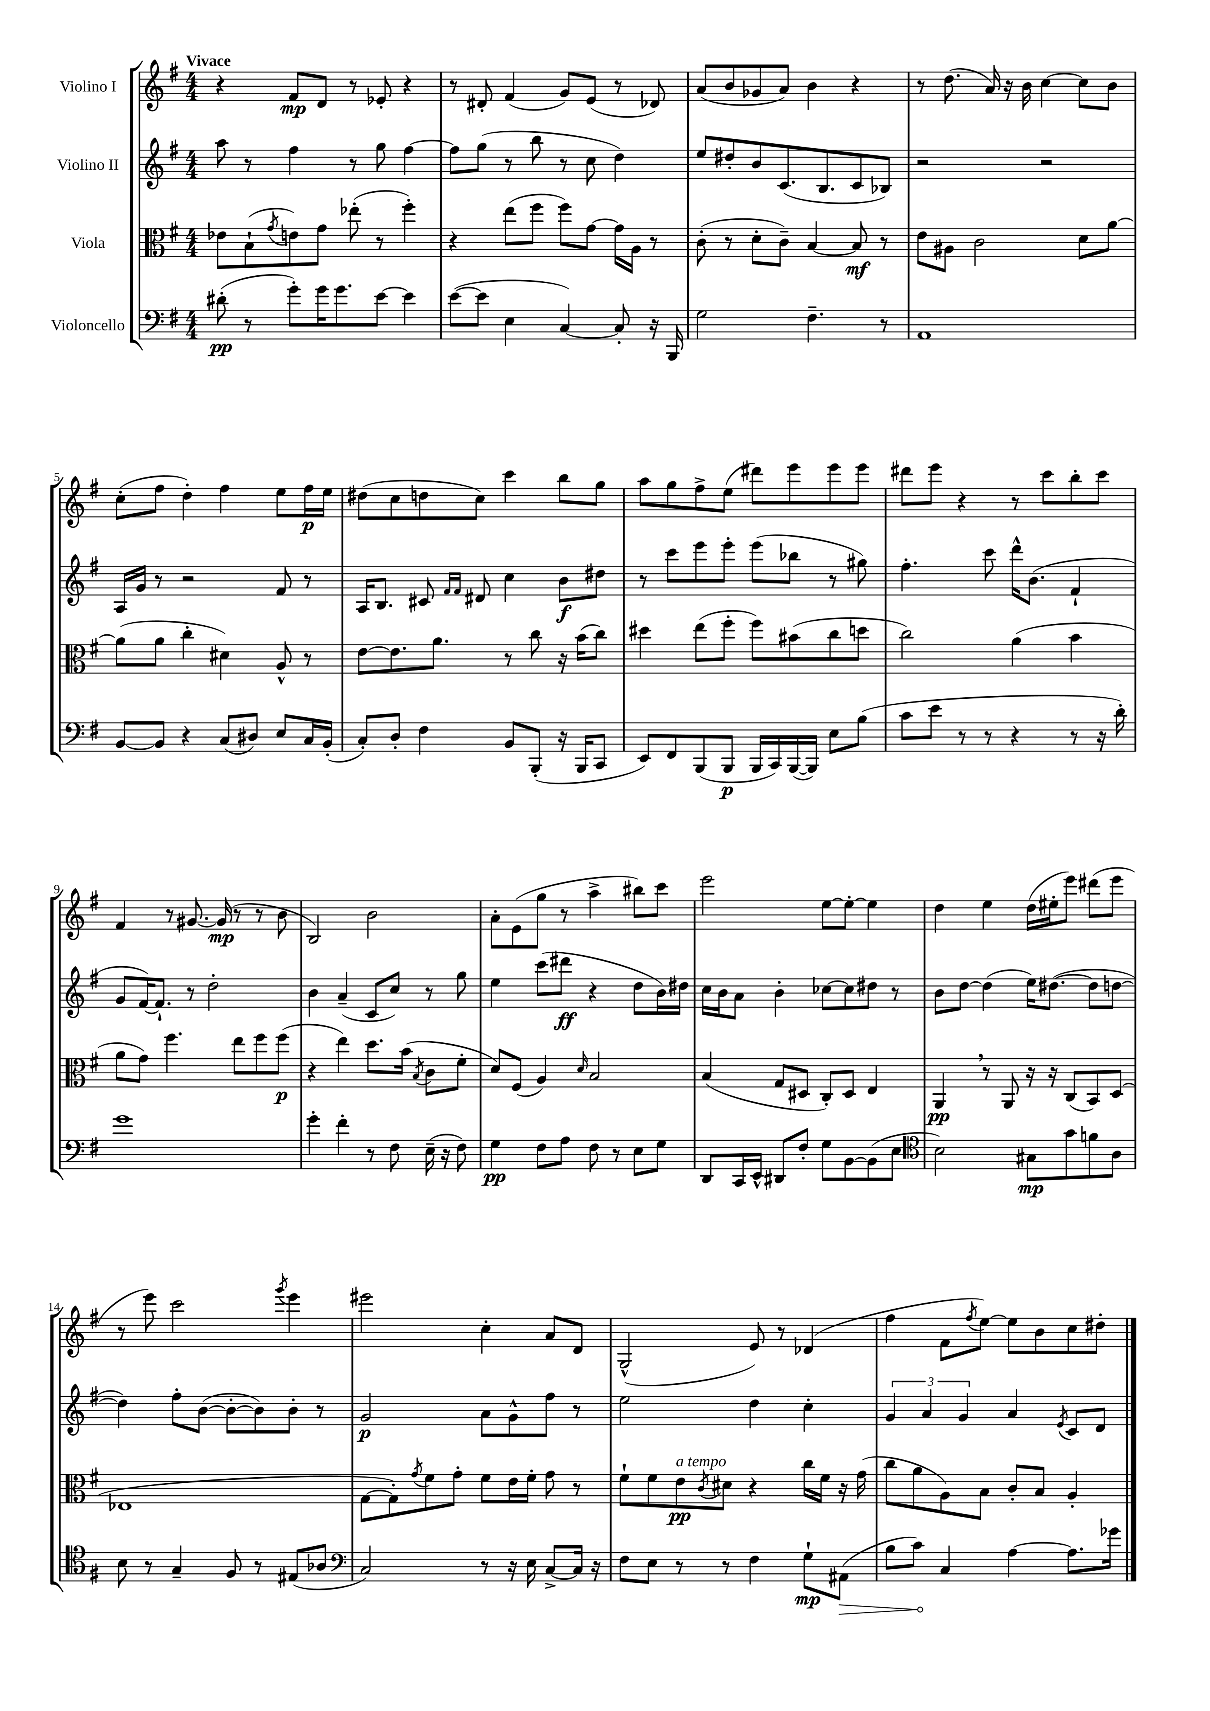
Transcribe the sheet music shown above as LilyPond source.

<<
\new StaffGroup <<
\new Staff = "s0" \with { instrumentName = "Violino I" } {
    \clef treble \key g \major \numericTimeSignature \time 4/4 \tempo "Vivace"
    r4 fis'8\mp d'8 r8 ees'8-. r4 |
    r8 dis'8-. fis'4( g'8) e'8( r8 des'8) |
    a'8( b'8 ges'8 a'8) b'4 r4 |
    r8 d''8.( a'16) r16 b'16 c''4~ c''8 b'8 |
    c''8-.( fis''8 d''4-.) fis''4 e''8 fis''16\p e''16 |
    dis''8( c''8 d''8 c''8) c'''4 b''8 g''8 |
    a''8 g''8 fis''8-> e''8( dis'''8) e'''8 e'''8 e'''8 |
    dis'''8 e'''8 r4 r8 c'''8 b''8-. c'''8 |
    fis'4 r8 gis'8.~ gis'16\mp( r8 r8 b'8 |
    b2) b'2 |
    a'8-. e'8( g''8 r8 a''4-> bis''8) c'''8 |
    e'''2 e''8~ e''8~-. e''4 |
    d''4 e''4 d''16( eis''16-. e'''8) dis'''8( e'''8 |
    r8 e'''8) c'''2 \acciaccatura { g'''8 } e'''4 |
    eis'''2 c''4-. a'8 d'8 |
    g2-^( e'8) r8 des'4( |
    fis''4 fis'8 \acciaccatura { fis''8 } e''8~) e''8 b'8 c''8 dis''8-. \bar "|." |
}
\new Staff = "s1" \with { instrumentName = "Violino II" } {
    \clef treble \key g \major \numericTimeSignature \time 4/4
    a''8 r8 fis''4 r8 g''8 fis''4~ |
    fis''8 g''8( r8 b''8 r8 c''8 d''4) |
    e''8 dis''8-. b'8 c'8.( b8. c'8 bes8) |
    r2 r2 |
    a16 g'16 r8 r2 fis'8 r8 |
    a16 b8. cis'8 \grace { fis'16 fis'16 } dis'8 c''4 b'8\f dis''8 |
    r8 c'''8 e'''8 e'''8-. e'''8( bes''8 r8 gis''8) |
    fis''4.-. c'''8 d'''16-^ b'8.( fis'4-! |
    g'8 fis'16~) fis'8.-! r8 d''2-. |
    b'4 a'4--( c'8 c''8) r8 g''8 |
    e''4 c'''8( dis'''8\ff r4 d''8 b'16) dis''16 |
    c''16 b'16 a'8 b'4-. ces''8~ ces''8 dis''8 r8 |
    b'8 d''8~ d''4( e''16) dis''8.~( dis''8 d''8~ |
    d''4) fis''8-. b'8~( b'8~-. b'8) b'8-. r8 |
    g'2\p a'8 g'8-^ fis''8 r8 |
    e''2 d''4 c''4-. |
    \tuplet 3/2 { g'4 a'4 g'4 } a'4 \acciaccatura { e'8 } c'8 d'8 \bar "|." |
}
\new Staff = "s2" \with { instrumentName = "Viola" } {
    \clef alto \key g \major \numericTimeSignature \time 4/4
    ees'8 b8-!( \acciaccatura { g'8 } e'8) g'8 ees''8-.( r8 fis''4-.) |
    r4 e''8( fis''8 fis''8) g'8~ g'16 a16 r8 |
    c'8-.( r8 d'8-. c'8--) b4~ b8\mf r8 |
    e'8 ais8 c'2 d'8 a'8~ |
    a'8( a'8 c''4-. dis'4) a8-^ r8 |
    e'8~ e'8. a'8. r8 c''8 r16 b'16( c''8) |
    dis''4 e''8( fis''8-. fis''8) bis'8( c''8 d''8 |
    c''2) a'4( b'4 |
    a'8 g'8) fis''4. e''8 fis''8 fis''8\p( |
    r4 e''4) d''8. b'16( \acciaccatura { b8 } c'8 fis'8-. |
    d'8) fis8( a4) \grace { d'16 } b2 |
    b4( g8 dis8 c8-.) dis8 e4 |
    a,4\pp \breathe r8 a,8 r16 r16 c8( b,8) d8( |
    ees1 |
    g8~ g8-.) \acciaccatura { g'8 } fis'8 g'8-. fis'8 e'16 fis'16-. g'8 r8 |
    fis'8-! fis'8 e'8\pp^\markup { \italic "a tempo" } \acciaccatura { c'8 } dis'8 r4 c''16 fis'16 r16 g'16( |
    c''8 a'8 a8) b8 c'8-. b8 a4-. \bar "|." |
}
\new Staff = "s3" \with { instrumentName = "Violoncello" } {
    \clef bass \key g \major \numericTimeSignature \time 4/4
    dis'8-.\pp( r8 g'8-.) g'16 g'8. e'8~ e'4 |
    e'8~( e'8 e4 c4~) c8-. r16 b,,16 |
    g2 fis4.-- r8 |
    a,1 |
    b,8~ b,8 r4 c8( dis8) e8 c16 b,16-.( |
    c8-.) d8-. fis4 b,8 b,,8-.( r16 b,,16 c,8 |
    e,8) fis,8 b,,8( b,,8\p b,,16 c,16) b,,16~( b,,16) e8 b8( |
    c'8 e'8 r8 r8 r4 r8 r16 d'16-.) |
    g'1 |
    g'4-. fis'4-. r8 fis8 e16--( r16 fis8) |
    g4\pp fis8 a8 fis8 r8 e8 g8 |
    d,8 c,16 e,16-^ dis,8 fis8-. g8 b,8~ b,8( e8 |
    \clef tenor b2) gis8\mp g'8 f'8 a8 |
    b8 r8 g4-- fis8 r8 eis8( aes8 |
    \clef bass c2) r8 r16 e16 c8~-> c16 r16 |
    fis8 e8 r8 r8 fis4 g8-!\mp \once \override Hairpin.circled-tip = ##t ais,8\>( |
    b8 c'8\!) c4 a4~ a8. ges'16 \bar "|." |
}
>>
>>
